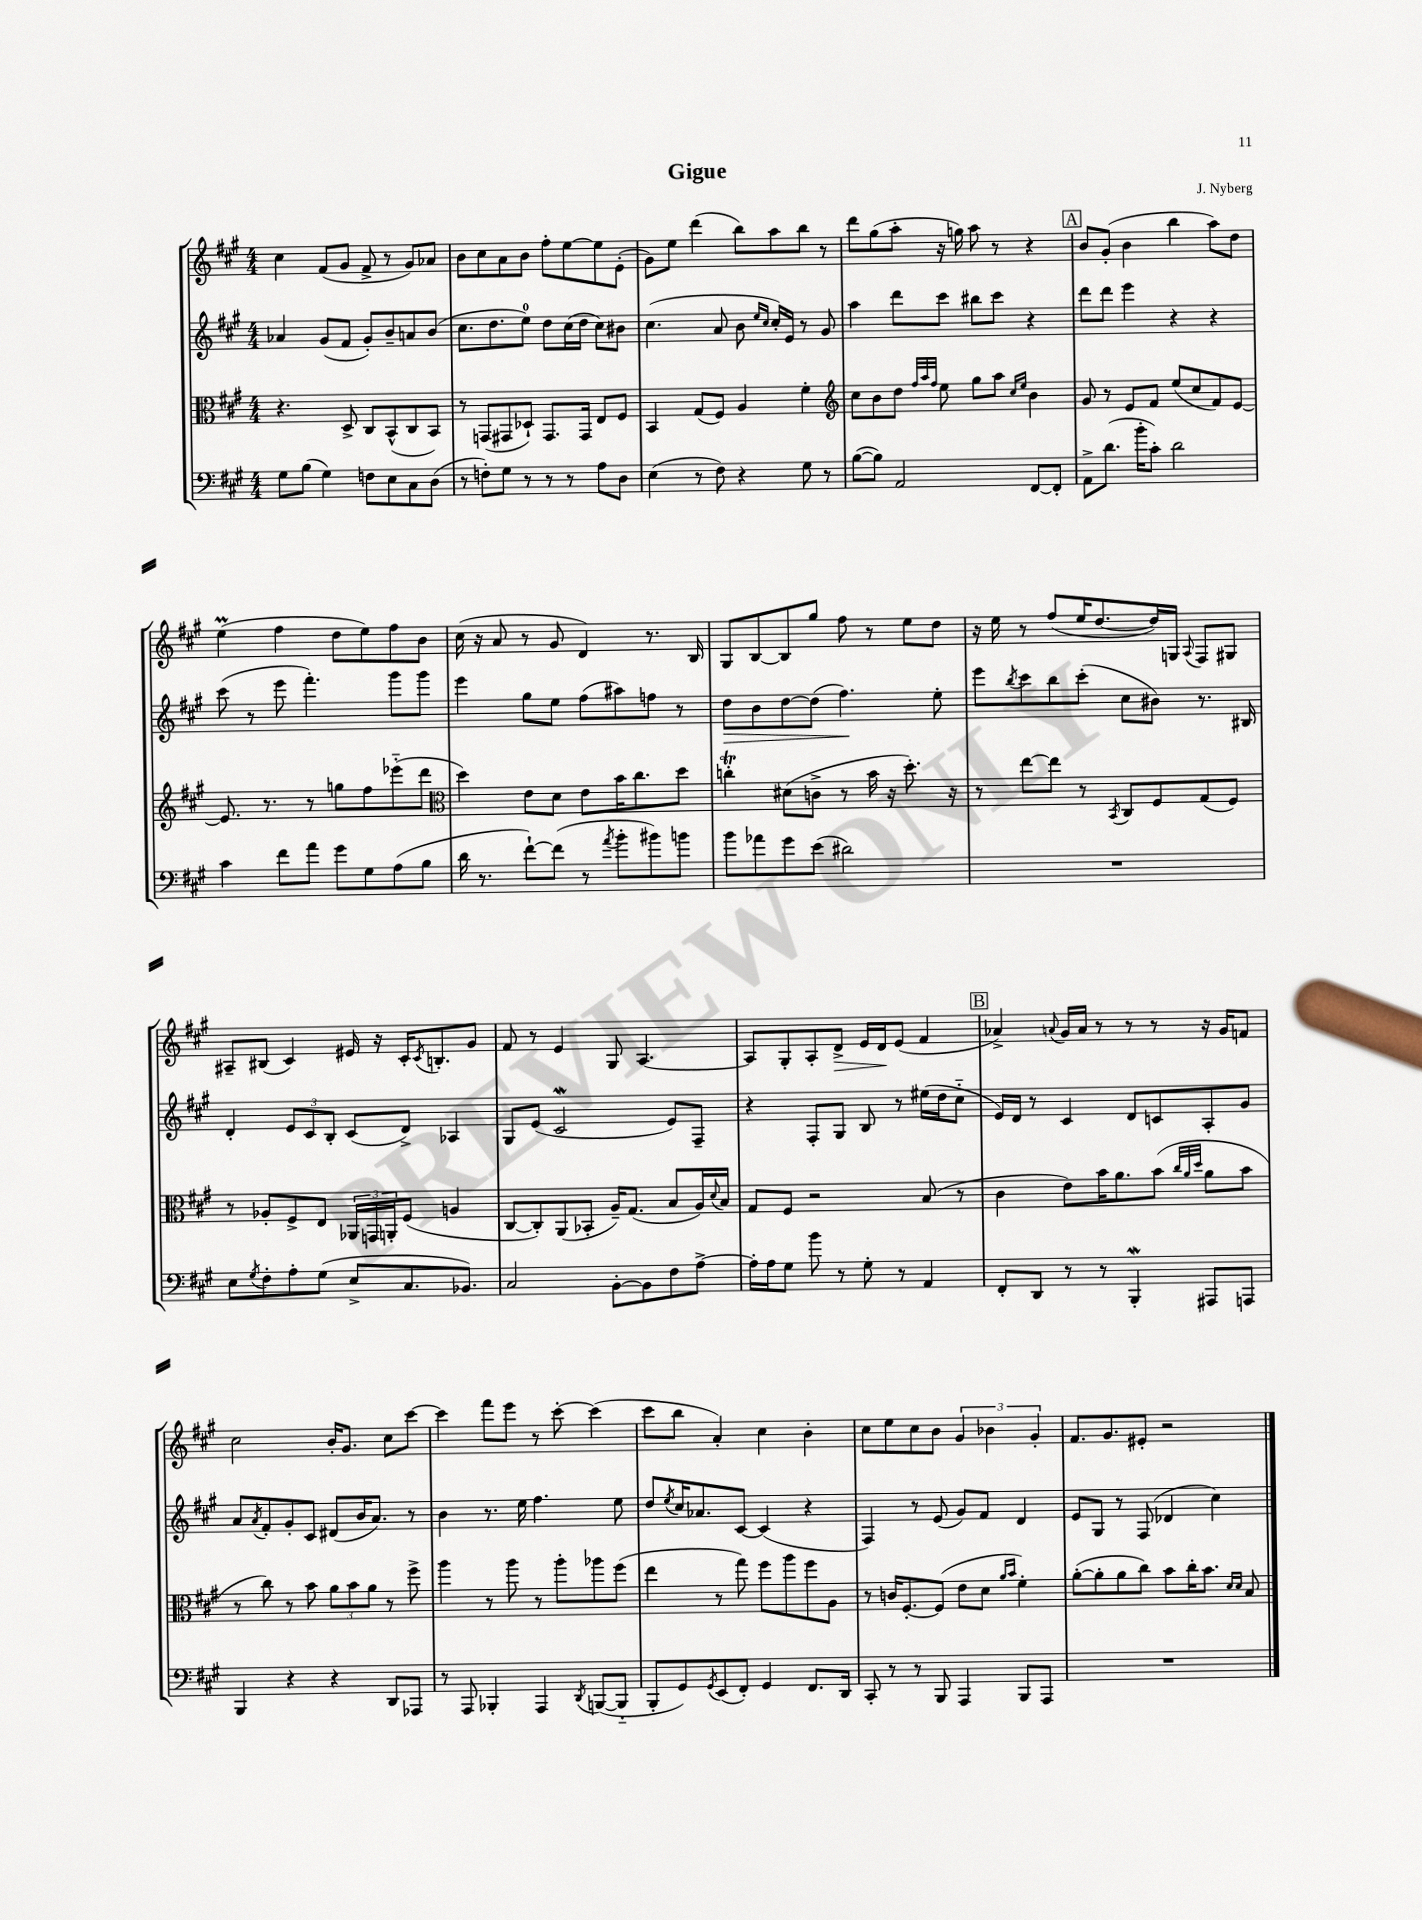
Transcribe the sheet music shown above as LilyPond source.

\header { title = "Gigue" composer = "J. Nyberg" }
<<
\new StaffGroup <<
\new Staff = "s0" {
    \clef treble \key a \major \numericTimeSignature \time 4/4
    cis''4 fis'8( gis'8 fis'8-> r8 gis'8) aes'8 |
    b'8 cis''8 a'8 b'8 fis''8-. e''8~ e''8 e'8-.( |
    gis'8) e''8 d'''4( b''8) a''8 b''8 r8 |
    d'''8 gis''8( a''8-. r16 g''16) a''8 r8 r4 |
    \mark \markup { \box "A" } b'8 gis'8-.( b'4 b''4 a''8) d''8 |
    e''4\prall( fis''4 d''8 e''8) fis''8 b'8 |
    cis''16( r16 a'8 r8 gis'8 d'4) r8. b16 |
    gis8 b8~ b8 gis''8 fis''8 r8 e''8 d''8 |
    r16 e''16 r8 fis''8( e''16 d''8.~ d''16) g16 \appoggiatura { a8 } fis8 gis8 |
    ais8-- bis8( cis'4) eis'16 r16 cis'16-. \acciaccatura { cis'8 } b8.-. gis'8 |
    fis'8 r8 e'4 gis8 a4.~ |
    a8 gis8-. a8-. d'8->\> e'16 d'16\! e'8( fis'4 |
    \mark \markup { \box "B" } aes'4->) \appoggiatura { a'8 } gis'16 a'16 r8 r8 r8 r16 gis'16 f'8 |
    cis''2 b'16-. gis'8. cis''8 cis'''8~ |
    cis'''4 fis'''8 e'''8 r8 cis'''8~-. cis'''4( |
    cis'''8 b''8 a'4-.) cis''4 b'4-. |
    cis''8 e''8 cis''8 b'8 \tuplet 3/2 { gis'4 bes'4 gis'4-. } |
    fis'8. gis'8. eis'8-. r2 \bar "|." |
}
\new Staff = "s1" {
    \clef treble \key a \major \numericTimeSignature \time 4/4
    aes'4 gis'8( fis'8 gis'8-.) b'8-- a'8 b'8( |
    cis''8. d''8. e''8-0) d''8 cis''16( d''16 cis''8) bis'8 |
    cis''4.( a'8 b'8 \grace { e''16 cis''16 } cis''16-.) e'16 r8 gis'8 |
    a''4 d'''8 cis'''8 bis''8 cis'''8 r4 |
    \mark \markup { \box "A" } d'''8 d'''8 e'''4 r4 r4 |
    cis'''8( r8 e'''8 fis'''4.-.) gis'''8 gis'''8 |
    e'''4 gis''8 e''8 fis''8( ais''8) f''8 r8 |
    d''8\> b'8 d''8~ d''8( fis''4.\!) e''8-. |
    e'''8 \acciaccatura { b''8 } cis'''8 b''8 cis'''8-.( cis''8 bis'8) r8. bis16 |
    d'4-. \tuplet 3/2 { e'8 cis'8 b8-. } cis'8( d'8->) aes4 |
    gis8 e'8( cis'2\mordent e'8) fis8-- |
    r4 fis8-. gis8 b8 r8 eis''16( d''16 cis''8-_ |
    \mark \markup { \box "B" } e'16) d'16 r8 cis'4 d'8 c'8 a8-. gis'8 |
    a'8 \acciaccatura { a'8 } fis'8-. gis'8-. cis'8 dis'8( b'16 a'8.) r8 |
    b'4 r8. e''16 fis''4. e''8 |
    d''8 \acciaccatura { e''8 } cis''16 aes'8. cis'8~ cis'4( r4 |
    fis4) r8 e'8( gis'8) fis'8 d'4 |
    e'8 gis8 r8 fis8( des'4 cis''4) \bar "|." |
}
\new Staff = "s2" {
    \clef alto \key a \major \numericTimeSignature \time 4/4
    r4. d8-> cis8 b,8-^( cis8 b,8) |
    r8 g,8( gis,8 des8-!) gis,8. gis,16 e8 fis8 |
    b,4 gis8( fis8) a4 fis'4-. |
    \clef treble cis''8 b'8 d''8 \grace { fis''32 a''32 fis''32 } e''8 gis''8 a''8 \grace { cis''16 e''16 } b'4 |
    \mark \markup { \box "A" } gis'8 r8 e'8 fis'8 e''8( cis''8 fis'8) e'8~ |
    e'8. r8. r8 g''8 fis''8 ees'''8-_( d'''8 |
    \clef alto d''4) e'8 d'8 e'8 b'16 cis''8. d''8 |
    c''4-.\trill dis'8( c'8-> r8 b'16 r16 d''8.-.) r16 |
    r8 e''8~ e''8 r8 \acciaccatura { b,8 } cis8 fis8 gis8( fis8) |
    r8 aes8-. fis8-> e8 \tuplet 3/2 { aes,16 g,16 a,16-. } fis8( a4 |
    cis8~ cis8-.) a,8( bes,8-. a16--) gis8.( b8 a16) \appoggiatura { d'8 } b16 |
    gis8 fis8 r2 b8( r8 |
    \mark \markup { \box "B" } cis'4 e'8) b'16 a'8. b'8( \grace { cis''32 a'32 d''32 } a'8 b'8 |
    r8 cis''8) r8 b'8 \tuplet 3/2 { a'8 b'8 a'8 } r8 fis''8-> |
    a''4 r8 a''8 r8 a''8-. aes''8 fis''8( |
    e''4 r8 gis''8) fis''8 a''8 fis''8 a8 |
    r8 c'16 fis8.~-. fis8( e'8 d'8 \grace { a'16 b'16 } fis'4-.) |
    a'8~-.( a'8-. a'8 cis''8) b'8 cis''16-. b'8. \grace { d'16 d'16 } b8 \bar "|." |
}
\new Staff = "s3" {
    \clef bass \key a \major \numericTimeSignature \time 4/4
    gis8 b8( gis4) f8 e8 cis8 d8( |
    r8 f8-.) gis8 r8 r8 r8 a8 d8 |
    e4( r8 fis8) r4 gis8 r8 |
    b8~( b8) a,2 fis,8~ fis,8-. |
    \mark \markup { \box "A" } a,8-> d'8.( b'16-. cis'8-.) d'2 |
    cis'4 fis'8 a'8 gis'8 gis8 a8( b8 |
    d'16 r8. fis'8~-!) fis'8( r8 \acciaccatura { a'8 } b'8-. bis'8) b'8 |
    b'8 aes'8 gis'8 e'8( dis'2) |
    R1 |
    e8 \acciaccatura { gis8 } fis8-. a8-. gis8( e8-> cis8. bes,8.) |
    cis2 b,8~-. b,8 fis8 a8~-> |
    a16-. a16 gis8 b'8 r8 gis8-. r8 a,4 |
    \mark \markup { \box "B" } fis,8-. d,8 r8 r8 b,,4-.\mordent ais,,8 a,,8 |
    b,,4 r4 r4 d,8 aes,,8 |
    r8 a,,8 bes,,4-. a,,4 \acciaccatura { d,8 } b,,8~( b,,8-_ |
    b,,8-. gis,8) \acciaccatura { gis,8 } e,8( fis,8-.) gis,4 fis,8. d,16 |
    cis,8-. r8 r8 b,,8 a,,4 b,,8 a,,8 |
    R1 \bar "|." |
}
>>
>>
\layout { \context { \Score \remove "Bar_number_engraver" } }
